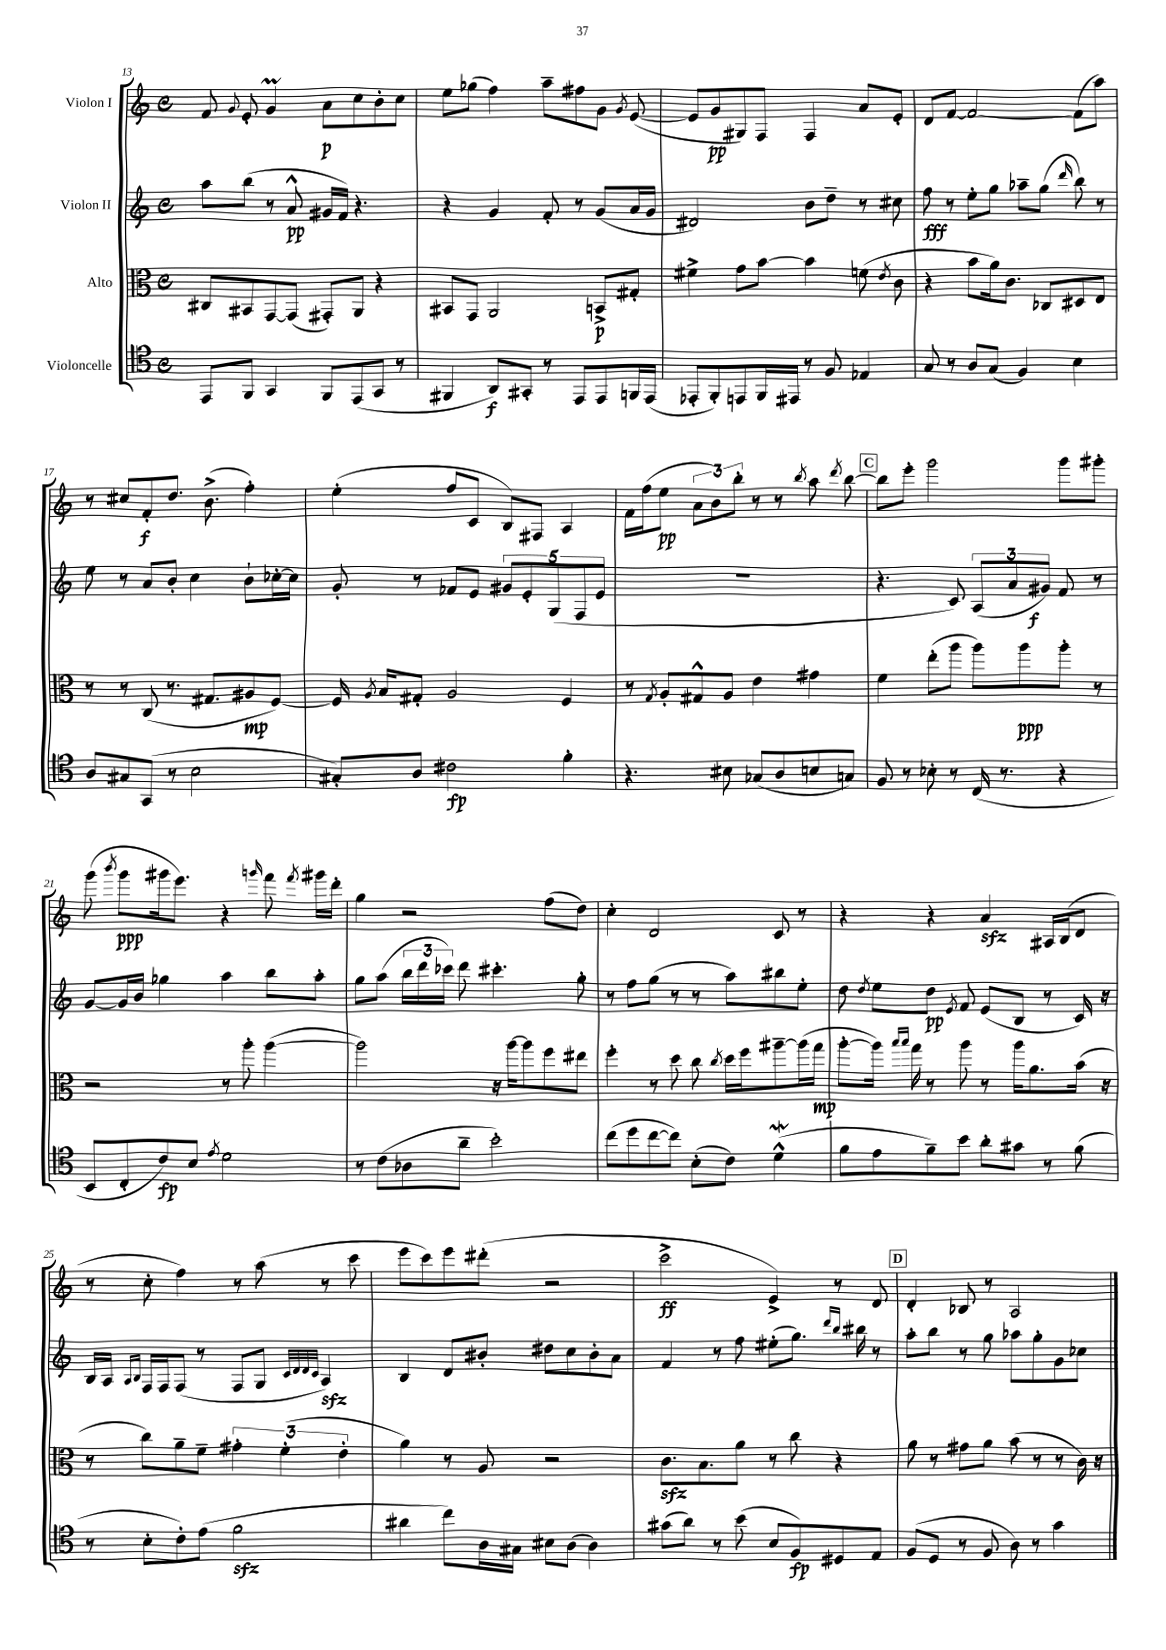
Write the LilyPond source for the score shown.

<<
\new StaffGroup <<
\new Staff = "s0" \with { instrumentName = "Violon I" } {
    \clef treble \key c \major \defaultTimeSignature \time 4/4
    \autoBeamOff f'8 \appoggiatura { g'8 } e'8-. g'4\prall a'8[\p c''8 b'8-. c''8] |
    e''8[ ges''8]( f''4) a''8[-- fis''8 g'8] \acciaccatura { g'8 } e'8~( |
    e'8[ g'8\pp gis8) f8] f4 a'8[ e'8]-. |
    d'8[ f'8]~ f'2~ f'8[( a''8]) |
    r8 cis''8[ f'8-.\f d''8.] b'8.->( f''4-.) |
    e''4-.( f''8[ c'8] b8[) fis8] a4 |
    f'16[ f''16( e''8]\pp \tuplet 3/2 { a'8[ b'8) b''8]-. } r8 r8 \acciaccatura { b''8 } a''8 \acciaccatura { d'''8 } b''8~ |
    \mark \markup { \box "C" } b''8[ e'''8]-. g'''2 g'''8[ gis'''8]-. |
    g'''8( \acciaccatura { b'''8 } g'''8[\ppp gis'''16 e'''8.]) r4 \grace { g'''16 } f'''8 \acciaccatura { f'''8 } gis'''16[ d'''16]-. |
    g''4 r2 f''8[( d''8]) |
    c''4-. d'2 c'8 r8 |
    r4 r4 a'4\sfz ais16[ b16( d'8] |
    r8 c''8-. f''4) r8 a''8( r8 c'''8 |
    e'''8[ c'''8) e'''8 dis'''8]-.( r2 |
    c'''2->\ff e'4->) r8 d'8 |
    \mark \markup { \box "D" } d'4-. bes8 r8 a2 \bar "|." |
}
\new Staff = "s1" \with { instrumentName = "Violon II" } {
    \clef treble \key c \major \defaultTimeSignature \time 4/4
    \autoBeamOff a''8[ b''8]( r8 a'8-^\pp gis'16[ f'16]) r4. |
    r4 g'4 f'8-. r8 g'8[( a'16 g'16] |
    dis'2) b'8[ d''8]-- r8 cis''8 |
    f''8\fff r8 e''8[-. g''8] aes''8[-- g''8]( \grace { d'''16 } b''8) r8 |
    e''8 r8 a'8[ b'8]-. c''4 b'8[-! ces''16~-. ces''16] |
    g'8-. r8 fes'8[ e'8] \tuplet 5/4 { gis'8[ e'8-. g8( f8 e'8] } |
    R1 |
    \mark \markup { \box "C" } r4. c'8) \tuplet 3/2 { a8[( a'8 gis'8]\f) } f'8 r8 |
    g'8[~ g'16 b'16] ges''4 a''4 b''8[ a''8]-. |
    g''8[ a''8]( \tuplet 3/2 { b''16[ d'''16 ces'''16]) } d'''8 cis'''4.-. g''8-. |
    r8 f''8[ g''8]( r8 r8 a''8[) bis''8 e''8]-. |
    d''8 \acciaccatura { d''8 } e''8[ d''8]\pp \acciaccatura { e'8 } f'8 e'8[( b8] r8 c'16) r16 |
    b16[ a16] \grace { a16[ b16] } f16[ f16 f8]( r8 f8[ g8] \grace { c'32[ d'32 d'32 c'32] } a4\sfz) |
    b4 d'8[ bis'8]-. dis''8[ c''8 bis'8-. a'8] |
    f'4 r8 f''8 eis''8[-.( g''8.]) \grace { d'''16[ b''16] } bis''16 r8 |
    \mark \markup { \box "D" } a''8[-. b''8] r8 g''8 aes''8[ g''8-. g'8 ces''8] \bar "|." |
}
\new Staff = "s2" \with { instrumentName = "Alto" } {
    \clef alto \key c \major \defaultTimeSignature \time 4/4
    \autoBeamOff cis8[ bis,8 g,8~ g,8]( gis,8[-.) a,8] r4 |
    bis,8[ g,8] a,2 b,8[->\p gis8]-. |
    fis'4-> g'8[ b'8]~ b'4 f'8( \acciaccatura { e'8 } c'8 |
    r4 b'8[ a'16) c'8.] ces8[ dis8 e8] |
    r8 r8 c8( r8. gis8.[ ais8\mp f8]~) |
    f16 \acciaccatura { a8 } b16[ gis8]-. a2 f4 |
    r8 \acciaccatura { g8 } a8[-. gis8-^ a8] e'4 gis'4 |
    \mark \markup { \box "C" } f'4 e''8[-.( a''8] a''8[) a''8\ppp a''8]-. r8 |
    r2 r8 a''8-. a''4~( |
    a''2) r16 a''16[~ a''8 f''8 eis''8] |
    f''4-. r8 d''8 c''8 \acciaccatura { c''8 } d''16[ f''16 ais''8~-- ais''16( g''16]\mp |
    a''8[~-. a''16]) \grace { b''16[ b''16] } g''16 r8 a''8 r8 a''16[ a'8. b'16]( r16 |
    r8 c''8[) a'8-- f'8]-- \tuplet 3/2 { gis'4-. f'4-.( e'4-. } |
    a'4) r8 a8 r2 |
    c'8.[\sfz b8. a'8] r8 c''8 r4 |
    \mark \markup { \box "D" } a'8 r8 gis'8[ a'8] b'8( r8 r8 c'16) r16 \bar "|." |
}
\new Staff = "s3" \with { instrumentName = "Violoncelle" } {
    \clef tenor \key c \major \defaultTimeSignature \time 4/4
    \autoBeamOff e,8[ f,8] g,4 f,8[ e,8( g,8] r8 |
    fis,4 a,8[\f) gis,8]-. r8 e,8[ e,8 f,16 e,16]( |
    ees,8[-. f,8-.) e,8 f,16 eis,16] r8 f8 ees4 |
    g8 r8 a8[ g8]( f4) b4 |
    a8[ gis8 g,8]( r8 b2 |
    gis8[-.) a8] cis'2\fp f'4-. |
    r4. bis8 ges8[( a8 b8 g8]) |
    \mark \markup { \box "C" } f8 r8 bes8-. r8 c16( r8. r4 |
    b,8[ c8-. c'8\fp) b8] \acciaccatura { e'8 } d'2 |
    r8 c'8[( aes8 a'8]-- b'2-.) |
    c''8[( d''8 c''8~ c''8]) b8[-.( c'8]) d'4-^\mordent( |
    f'8[ e'8 f'8--) b'8] a'8[-. gis'8] r8 f'8( |
    r8 b8[-. c'8-.) e'8]( f'2\sfz |
    ais'4 c''8[) a16 gis16] bis8[ a8]( a4) |
    gis'8[( a'8]) r8 b'8( b8[ f8\fp) dis8 e8] |
    \mark \markup { \box "D" } f8[( d8] r8 f8 a8) r8 g'4 \bar "|." |
}
>>
>>
\layout { \context { \Score currentBarNumber = #13 } }
